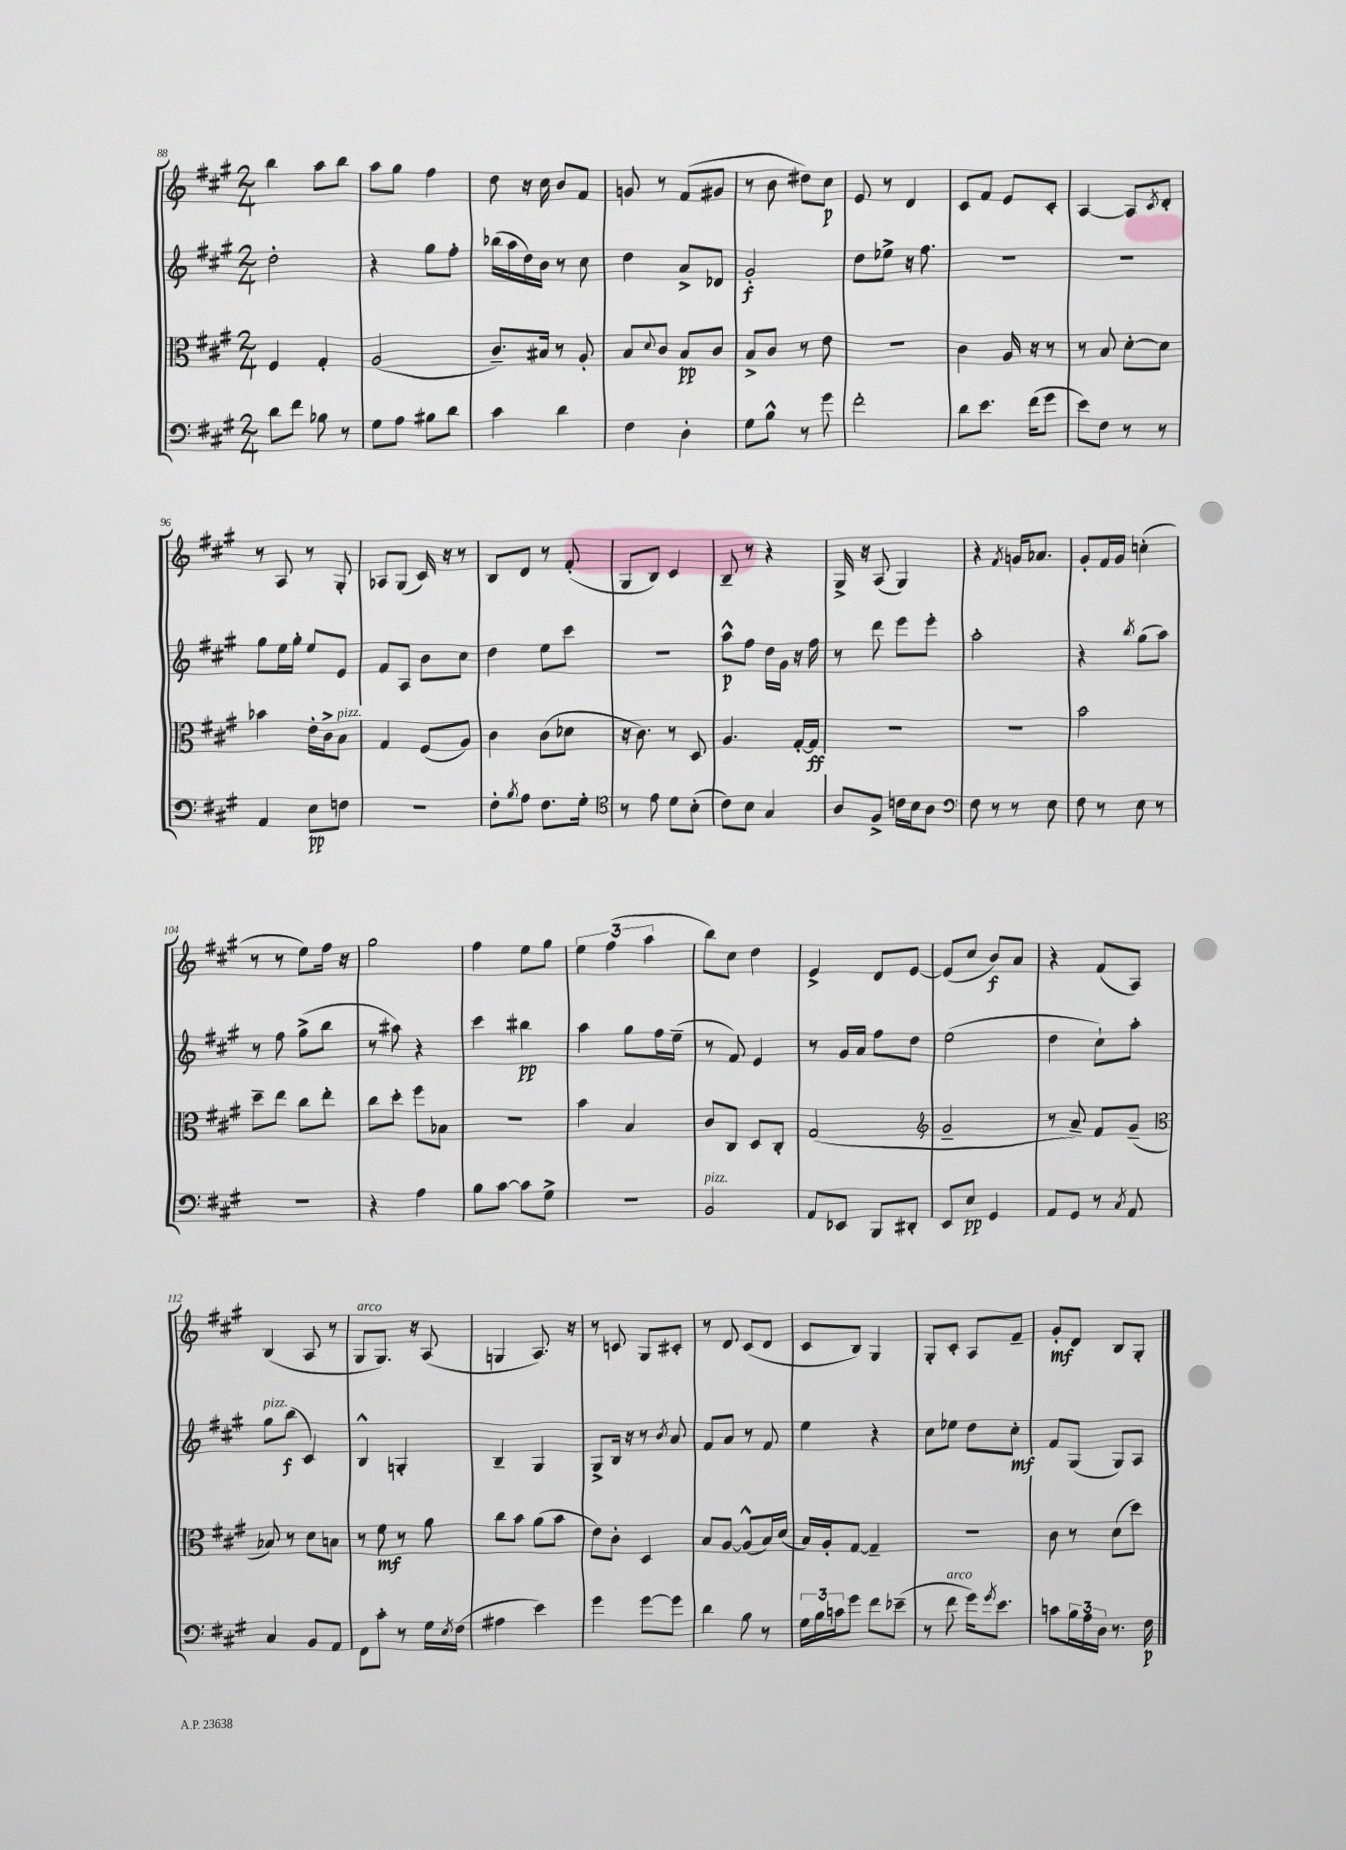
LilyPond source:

<<
\new StaffGroup <<
\new Staff = "s0" {
    \clef treble \key a \major \numericTimeSignature \time 2/4
    b''4 a''8 b''8 |
    a''8 gis''8 fis''4 |
    d''8 r16 cis''16 b'8 fis'8 |
    g'8 r8 fis'8( gis'8 |
    r8 b'8 dis''8) cis''8\p |
    e'8 r8 d'4 |
    cis'8 fis'8 e'8 cis'8-. |
    a4~ a8 \acciaccatura { cis'8 } d'8-. |
    r8 a8 r8 gis8-. |
    aes8 gis8( cis'16) r16 r8 |
    b8 d'8 r8 fis'8-.( |
    gis8 b8) cis'4 |
    b8-- r8 r4 |
    gis16-> r16 a8( gis4) |
    r4 \acciaccatura { fis'8 } g'16 aes'8. |
    gis'8-. fis'16 gis'16 c''4-.( |
    r8 r8 e''8) fis''16 r16 |
    gis''2 |
    fis''4 e''8 gis''8 |
    \tuplet 3/2 { e''4 fis''4( a''4 } |
    b''8) cis''8 d''4 |
    e'4-> d'8 e'8~ |
    e'8( cis''8 b'8\f) a'8 |
    r4 fis'8( a8) |
    b4( a8 r8 |
    gis8^\markup { \italic "arco" } gis8.) r16 a8( |
    g4 a8.) r16 |
    r8 c'8 gis8 cis'8-. |
    r8 d'8 cis'8( d'8 |
    cis'8 b8) gis4 |
    gis8-. cis'8-. a8 fis'8-- |
    gis'8-.\mf d'8 b8 gis8-. \bar "|." |
}
\new Staff = "s1" {
    \clef treble \key a \major \numericTimeSignature \time 2/4
    d''2-. |
    r4 gis''8 fis''8-. |
    bes''16( a''16 d''16) b'16 r8 cis''8 |
    d''4 a'8-> des'8 |
    gis'2-.\f |
    d''8 ees''8-> r16 fis''8. |
    R2 |
    R2 |
    gis''8 e''16 gis''16-. e''8 e'8 |
    fis'8 a8 b'8 cis''8 |
    d''4 e''8 cis'''8 |
    R2 |
    a''8-^\p fis''8 d''16 gis'16 r16 fis''16 |
    r8 d'''8 e'''8 e'''8-. |
    a''2-. |
    r4 \acciaccatura { b''8 } gis''8( a''8) |
    r8 fis''8 gis''8->( b''8 |
    r8 ais''8) r4 |
    cis'''4 bis''4\pp |
    a''4 gis''8 fis''16 e''16--( |
    r8 fis'8) e'4 |
    r8 gis'16 a'16 fis''8 d''8 |
    e''2( |
    d''4 cis''8-!) a''8-. |
    gis''8^\markup { \italic "pizz." } b''8\f( cis'4) |
    b4-^ g4-. |
    b4-- gis4 |
    gis8-> b16 r16 r8 \acciaccatura { b'8 } a'8 |
    fis'8 a'8 r8 fis'8 |
    e''4 r4 |
    cis''8 ees''8 d''8 cis''8-.\mf |
    fis'8 gis8( gis8) a8 \bar "|." |
}
\new Staff = "s2" {
    \clef alto \key a \major \numericTimeSignature \time 2/4
    fis4 gis4-. |
    a2( |
    cis'8.--) bis16 r8 a8-. |
    b8 \appoggiatura { d'8 } cis'8 b8\pp cis'8 |
    b8-> cis'8 r8 e'8 |
    R2 |
    cis'4 a16 r16 r8 |
    r8 b8 d'8~-. d'8 |
    bes'4 e'16-. cis'16-> b8^\markup { \italic "pizz." } |
    gis4 fis8( a8) |
    cis'4 cis'8( des'8 |
    r16 cis'8.) r8 d8 |
    a4. gis16~-. gis16\ff |
    R2 |
    R2 |
    b'2 |
    d''8-- e''8 cis''8 e''8-. |
    cis''8 d''8-. fis''8 bes8 |
    R2 |
    b'4 b4 |
    cis'8 cis8 d8 cis8-. |
    gis2( |
    \clef treble gis'2-- |
    r8 a'8--) fis'8 gis'8--( |
    \clef alto bes8) r8 d'8 b8 |
    r8 fis'8\mf r8 a'8 |
    cis''8 b'8 a'8( b'8 |
    e'8) cis'8-. d4 |
    b8 a8~ a8-^( b16) d'16( |
    b16) a16-. gis8~ gis4-- |
    r2 |
    cis'8 r8 d'8( d''8) \bar "|." |
}
\new Staff = "s3" {
    \clef bass \key a \major \numericTimeSignature \time 2/4
    d'8 fis'8 bes8 r8 |
    gis8 a8 bis8 d'8 |
    cis'4 d'4 |
    fis4 d4-. |
    gis8 b8-^ r8 gis'8 |
    fis'2-. |
    d'8 e'8. fis'16( gis'8 |
    e'8) fis8 r8 r8 |
    a,4 e8\pp f8 |
    R2 |
    fis8-. \acciaccatura { b8 } a8 fis8. gis16-. |
    \clef tenor r8 e'8 d'8 b8-.( |
    cis'8) b8 gis4 |
    a8 fis8-> c'16 b16 a8 |
    \clef bass fis8 r8 r8 e8 |
    fis8 r8 e8 r8 |
    r2 |
    r4 a4 |
    b8 cis'8~ cis'8 gis8-> |
    r2 |
    b,2^\markup { \italic "pizz." } |
    a,8 ees,8 b,,8 dis,8-. |
    e,8 e8\pp gis,4 |
    a,8 gis,8 r8 \acciaccatura { cis8 } a,8 |
    cis4 b,8 a,8 |
    fis,8 cis'8-. r8 gis16 \acciaccatura { e8 } fis16( |
    ais4 e'4) |
    gis'4 gis'8~ gis'8 |
    d'4 b8 r8 |
    \tuplet 3/2 { gis16 b16 c'16 } gis'8 fis'8 ees'8--( |
    r8 fis'8^\markup { \italic "arco" } gis'16) \acciaccatura { gis'8 } e'8. |
    c'8 \tuplet 3/2 { b16 a16 d16 } r8. fis16\p \bar "|." |
}
>>
>>
\layout { \context { \Score currentBarNumber = #88 } }
